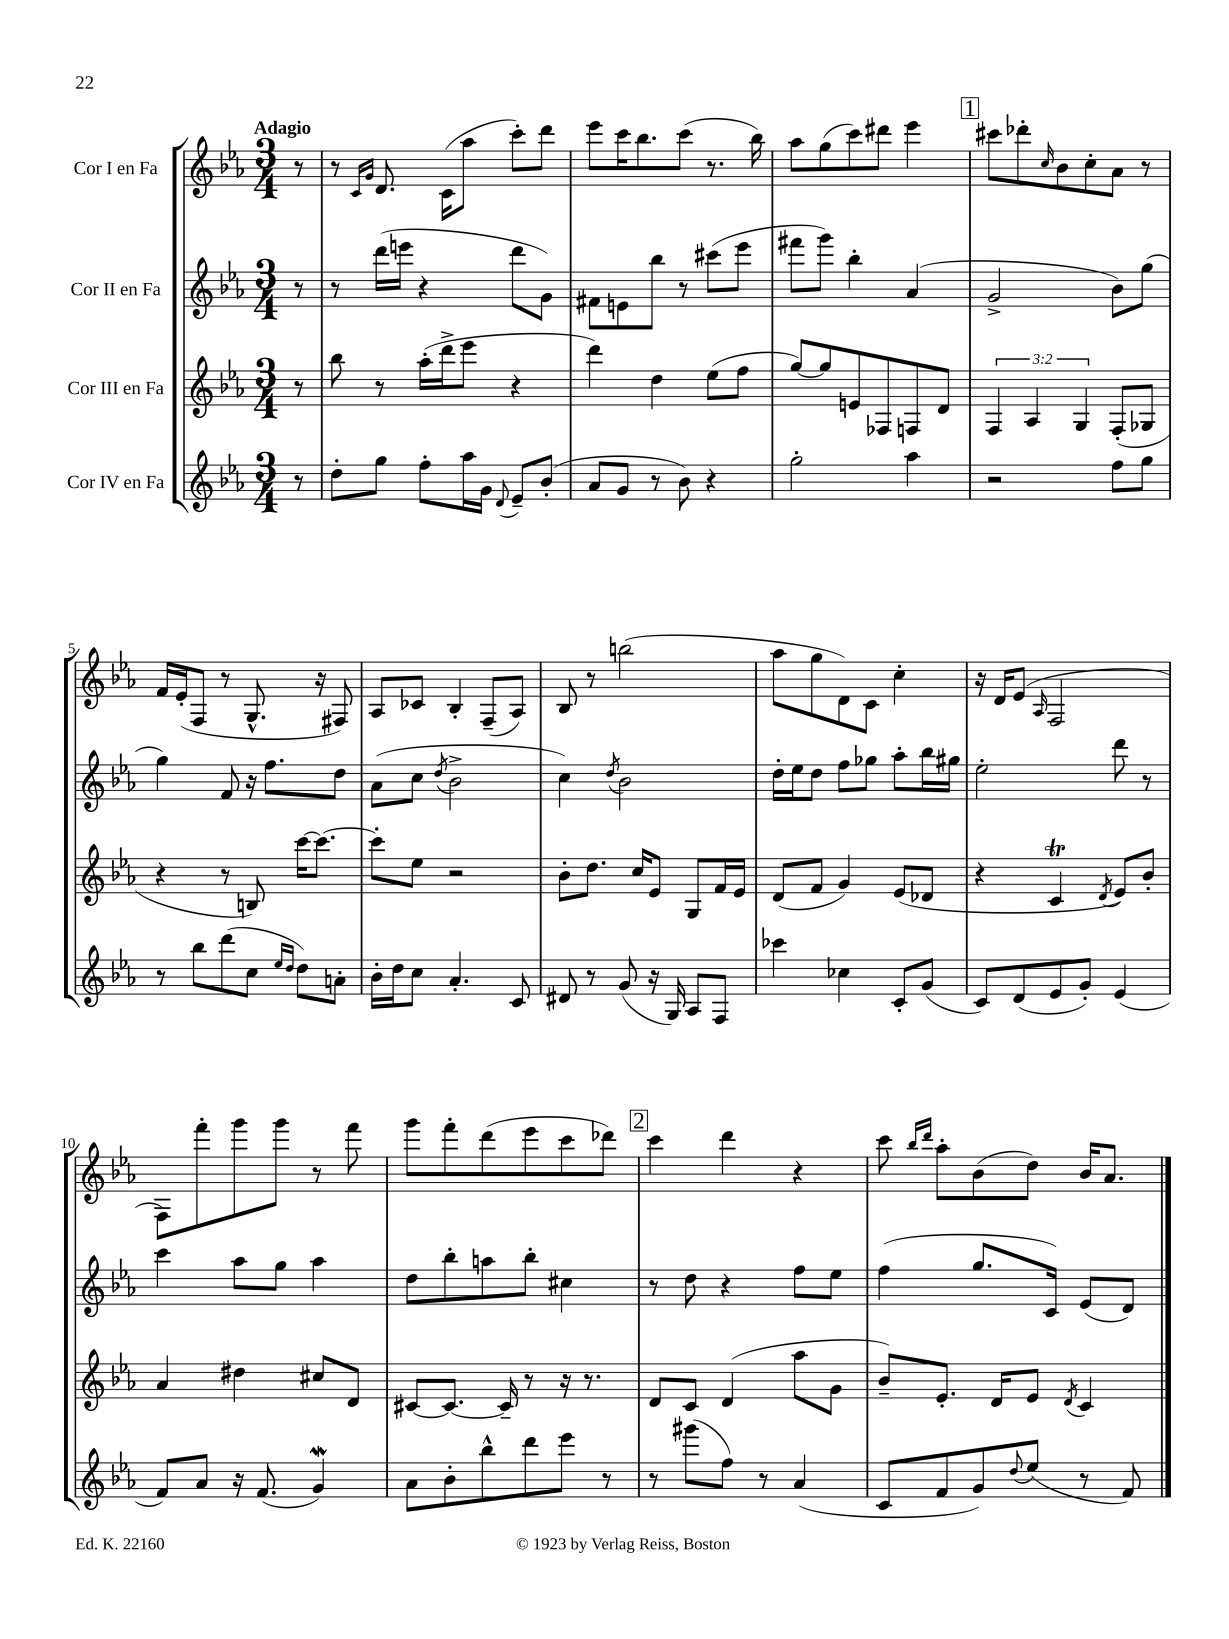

**kern	**kern	**kern	**kern
*staff4	*staff3	*staff2	*staff1
*clefG2	*clefG2	*clefG2	*clefG2
*k[b-e-a-]	*k[b-e-a-]	*k[b-e-a-]	*k[b-e-a-]
*M3/4	*M3/4	*M3/4	*M3/4
8r	8r	8r	8r
=	=	=	=
8dd'	8bb-	8r	8r
.	.	.	16qqc
.	.	.	16qqg
8gg	8r	(16ddd	8.d
.	.	16eee	.
8ff'	(16aa-'	4r	.
.	16ddd^	.	(16c
16aa-	8eee-	.	8aa-
16g	.	.	.
8qqd	.	.	.
8e-~	4r	8ddd	8ccc')
(8b-'	.	8g)	8ddd
=	=	=	=
8a-	4ddd)	8f#	8eee-
8g	.	8e	16ccc
.	.	.	8.bb-
8r	4dd	8bb-	.
8b-)	.	8r	(8ccc
4r	(8ee-	(8ccc#	8.r
.	8ff	8eee-	.
.	.	.	16bb-)
=	=	=	=
2gg'	[8gg)	8fff#	8aa-
.	8gg]	8ggg)	(8gg
.	8e	4bb-'	8ccc)
.	8F-	.	8ddd#
4aa-	8F	(4a-	4eee-
.	8d	.	.
=	=	=	=
2r	6F	2g^	8ccc#
.	.	.	8ddd-'
.	6A-	.	.
.	.	.	16qqcc
.	.	.	8b-
.	6G	.	.
.	.	.	8cc'
8ff	(8F'	8b-)	8a-
8gg	8G-	(8gg	8r
=	=	=	=
8r	4r	4gg)	16f
.	.	.	(16e-'
8bb-	.	.	8F
(8ddd	8r	8f	8r
8cc	8B)	16r	8.G^^
.	.	8.ff	.
16qqee-	.	.	.
16qqdd	.	.	.
8dd)	[16ccc	.	.
.	8.ccc_	.	16r
8a'	.	8dd	8F#)
=	=	=	=
16b-'	8ccc']	(8a-	8A-
16dd	.	.	.
8cc	8ee-	8cc	8c-
.	.	8qdd	.
4.a-'	2r	2b-^	4B-'
.	.	.	(8F~
8c	.	.	8A-)
=	=	=	=
8d#	8b-'	4cc)	8B-
8r	8.dd	.	8r
.	.	8qdd	.
(8g	.	2b-	(2bb
.	16cc	.	.
16r	8e-	.	.
16G)	.	.	.
8A-	8G	.	.
8F	16f	.	.
.	16e-	.	.
=	=	=	=
4ccc-	(8d	16dd'	8aa-
.	.	16ee-	.
.	8f	8dd	8gg
4cc-	4g)	8ff	8d)
.	.	8gg-	8c
8c'	(8e-	8aa-'	4cc'
(8g	8d-	16bb-	.
.	.	16gg#	.
=	=	=	=
8c)	4r	2ee-'	16r
.	.	.	16d
(8d	.	.	(8e-
.	.	.	16qqA-
8e-	4c	.	2F
8g')	.	.	.
.	8qd	.	.
(4e-	8e-)	8ddd	.
.	8b-'	8r	.
=	=	=	=
8f)	4a-	4ccc	8F)
8a-	.	.	8fff'
16r	4dd#	8aa-	8ggg
(8.f	.	.	.
.	.	8gg	8ggg
4g)	8cc#	4aa-	8r
.	8d	.	8fff
=	=	=	=
8a-	[8c#	8dd	8ggg
8b-'	8.c#_	8bb-'	8fff'
8bb-^^	.	8aa	(8ddd
.	16c#~]	.	.
8ddd	8r	8bb-'	8eee-
8eee-	16r	4cc#	8ccc
.	8.r	.	.
8r	.	.	8ddd-)
=	=	=	=
8r	8d	8r	4ccc
(8ggg#	8c	8dd	.
8ff)	(4d	4r	4ddd
8r	.	.	.
(4a-	8aa-	8ff	4r
.	8g	8ee-	.
=	=	=	=
8c	8b-~)	(4ff	8ccc
.	.	.	16qqbb-
.	.	.	16qqddd
8f	8.e-'	.	8aa-'
8g)	.	8.gg	(8b-
.	16d	.	.
8qqdd	.	.	.
(8ee-	8e-	.	8dd)
.	.	16c)	.
.	8qd	.	.
8r	4c	(8e-	16b-
.	.	.	8.a-
8f)	.	8d)	.
==	==	==	==
*-	*-	*-	*-
